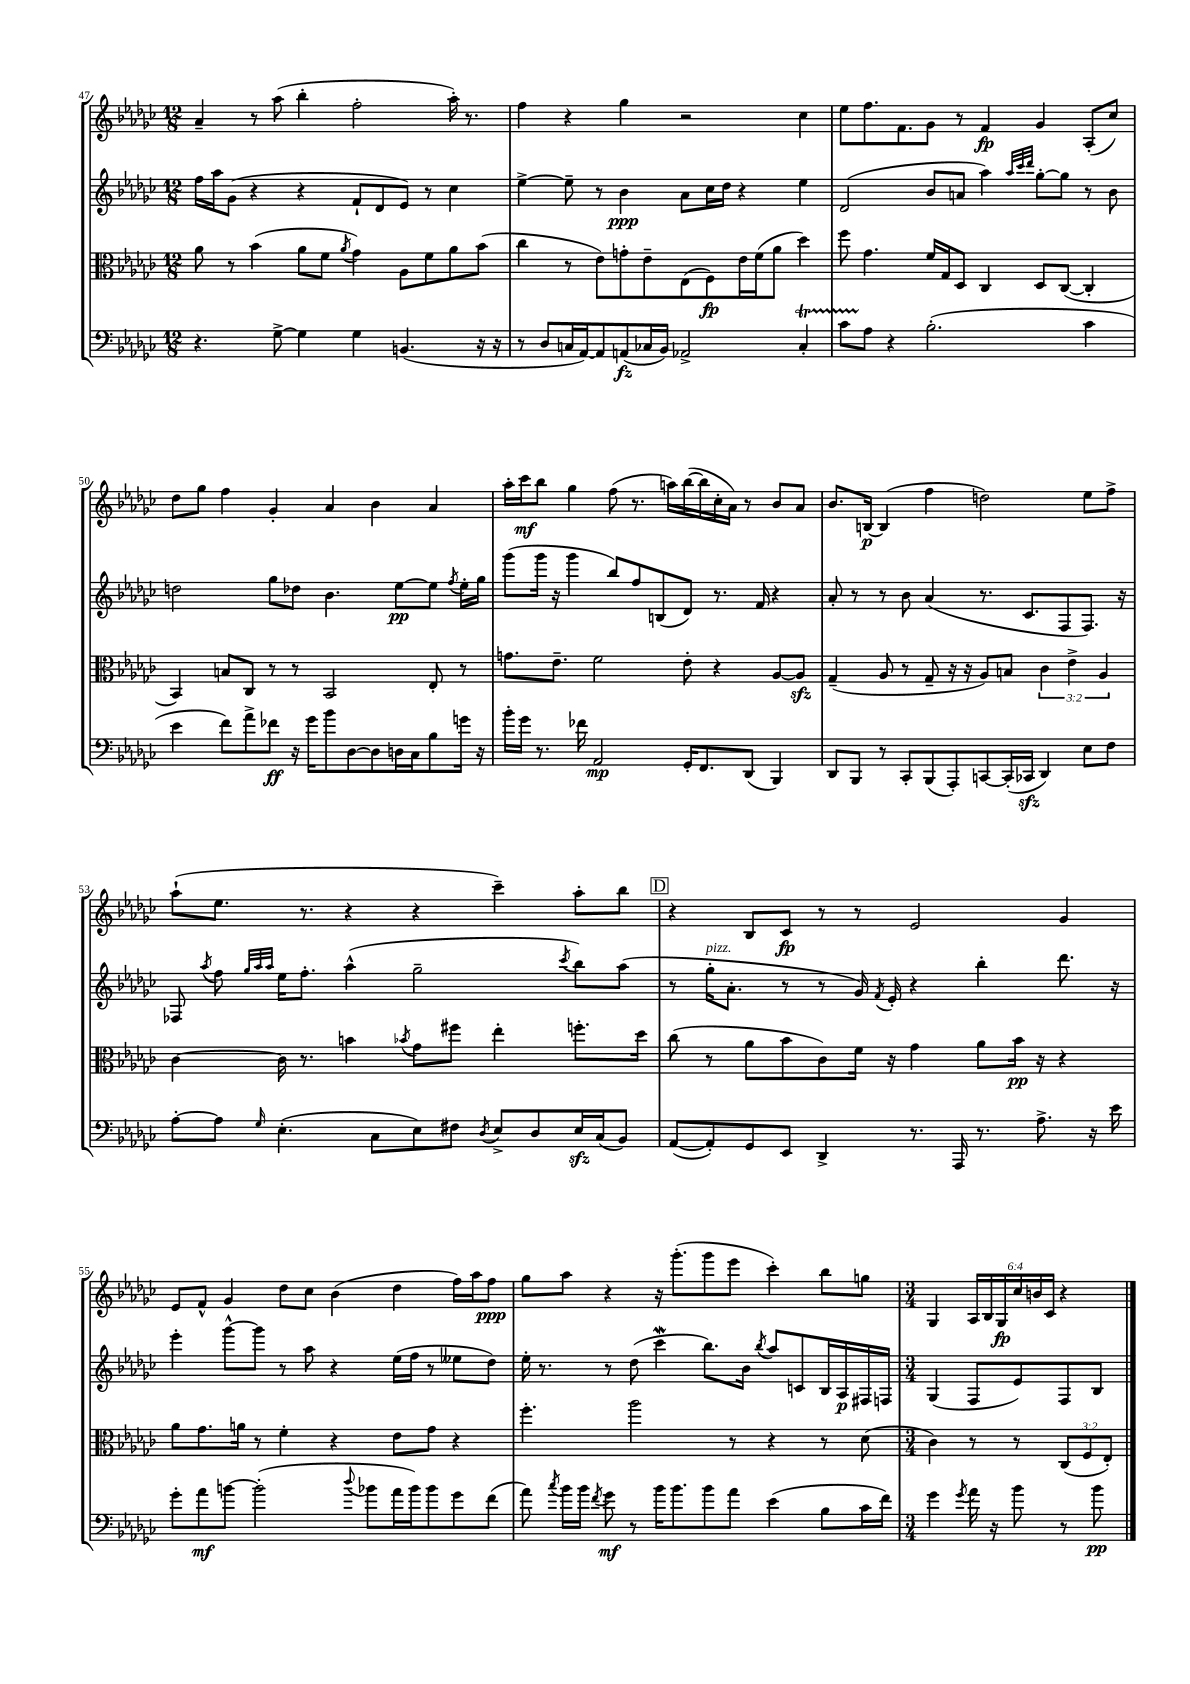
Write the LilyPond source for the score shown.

<<
\new StaffGroup <<
\new Staff = "s0" {
    \clef treble \key ges \major \numericTimeSignature \time 12/8 \override Staff.TupletNumber.text = #tuplet-number::calc-fraction-text
    \autoBeamOff aes'4-- r8 aes''8( bes''4-. f''2-. aes''16-.) r8. |
    f''4 r4 ges''4 r2 ces''4 |
    ees''8[ f''8. f'8. ges'8] r8 f'4\fp ges'4 aes8[-.( ces''8]) |
    des''8[ ges''8] f''4 ges'4-. aes'4 bes'4 aes'4 |
    aes''16[-. ces'''16\mf bes''8] ges''4 f''8( r8. a''16[) bes''16~( bes''16 ces''16-. aes'16]) r8 bes'8[ aes'8] |
    bes'8.[ b16]~\p b4( f''4 d''2) ees''8[ f''8]-> |
    aes''8[-!( ees''8.] r8. r4 r4 ces'''4--) aes''8[-. bes''8] |
    \mark \markup { \box "D" } r4 bes8[ ces'8]\fp r8 r8 ees'2 ges'4 |
    ees'8[ f'8]-^ ges'4 des''8[ ces''8] bes'4( des''4 f''16[) aes''16 f''8]\ppp |
    ges''8[ aes''8] r4 r16 ges'''8.[-.( ges'''8 ees'''8] ces'''4-.) bes''8[ g''8] |
    \numericTimeSignature \time 3/4 ges4 \tuplet 6/4 { aes16[ bes16 ges16\fp ces''16 b'16 ces'16] } r4 \bar "|." |
}
\new Staff = "s1" {
    \clef treble \key ges \major \numericTimeSignature \time 12/8
    \autoBeamOff f''16[ aes''16 ges'8]( r4 r4 f'8[-! des'8 ees'8]) r8 ces''4 |
    ees''4~-> ees''8-- r8 bes'4\ppp aes'8[ ces''16 des''16] r4 ees''4 |
    des'2( bes'8[ a'8] aes''4) \grace { aes''32[ ces'''32 des'''32] } ges''8[~-. ges''8] r8 bes'8 |
    d''2 ges''8[ des''8] bes'4. ees''8[~\pp ees''8] \acciaccatura { f''8 } ees''16[-. ges''16] |
    ges'''8[( ges'''16] r16 ges'''4 bes''8[) f''8 b8( des'8]) r8. f'16 r4 |
    aes'8-. r8 r8 bes'8 aes'4( r8. ces'8.[ f8 f8.]) r16 |
    fes8 \acciaccatura { aes''8 } f''8 \grace { ges''32[ aes''32 aes''32] } ees''16[ f''8.]-. aes''4-^( ges''2-- \acciaccatura { ces'''8 } bes''8[) aes''8]( |
    \mark \markup { \box "D" } r8 ges''16[-.^\markup { \italic "pizz." } aes'8.]-. r8 r8 ges'16) \acciaccatura { f'8 } ees'16-. r4 bes''4-. des'''8. r16 |
    ees'''4-. ges'''8[~-^ ges'''8] r8 aes''8 r4 ees''16[( f''16] r8 eeses''8[ des''8]) |
    ees''16-. r8. r8 des''8( ces'''4\mordent bes''8.[) bes'16] \acciaccatura { bes''8 } aes''8[ c'8 bes16 aes16\p fis16 f16] |
    \numericTimeSignature \time 3/4 ges4( f8[ ees'8) f8 bes8] \bar "|." |
}
\new Staff = "s2" {
    \clef alto \key ges \major \numericTimeSignature \time 12/8 \override Staff.TupletNumber.text = #tuplet-number::calc-fraction-text
    \autoBeamOff aes'8 r8 bes'4( aes'8[ f'8] \acciaccatura { aes'8 } ges'4) aes8[ f'8 aes'8 bes'8]( |
    ces''4 r8 ees'8[) g'8-. ees'8-- ees8( f8\fp) ees'16 f'16( aes'8] des''4) |
    f''8 ges'4. f'16[ ges16 des8] ces4 des8[ ces8]~( ces4-. |
    bes,4) b8[ ces8] r8 r8 bes,2 ees8-. r8 |
    g'8.[ ees'8.]-- f'2 ees'8-. r4 aes8[~ aes8]\sfz |
    ges4--( aes8 r8 ges8-- r16 r16 aes8[) b8] \tuplet 3/2 { ces'4 ees'4-> aes4 } |
    ces'4~ ces'16 r8. b'4 \acciaccatura { bes'8 } ges'8[ fis''8] ees''4-. f''8.[-. des''16] |
    \mark \markup { \box "D" } ces''8( r8 aes'8[ bes'8 ces'8) f'16] r16 ges'4 aes'8[ bes'16]\pp r16 r4 |
    aes'8[ ges'8. a'16] r8 f'4-. r4 ees'8[ ges'8] r4 |
    f''4.-. aes''2 r8 r4 r8 des'8( |
    \numericTimeSignature \time 3/4 ces'4) r8 r8 \tuplet 3/2 { ces8[( f8 ees8]-.) } \bar "|." |
}
\new Staff = "s3" {
    \clef bass \key ges \major \numericTimeSignature \time 12/8
    \autoBeamOff r4. ges8~-> ges4 ges4 b,4.( r16 r16 |
    r8 des8[ c16 aes,16~) aes,8 a,8\fz( ces16 bes,16]) aes,2-> ces4-.\startTrillSpan |
    ces'8[ aes8]\stopTrillSpan r4 bes2.-.( ces'4 |
    ees'4 f'8[) aes'8-> fes'8]\ff r16 ges'16[ bes'8 des8~ des8 d16 ces16 bes8 g'16] r16 |
    bes'16[-. ges'16] r8. fes'16 aes,2\mp ges,16[-. f,8. des,8]( bes,,4) |
    des,8[ bes,,8] r8 ces,8[-. bes,,8( aes,,8-.) c,8~ c,16-.( ces,16]\sfz des,4) ees8[ f8] |
    aes8[~-. aes8] \grace { ges16 } ees4.-.( ces8[ ees8) fis8] \acciaccatura { des8 } ees8[-> des8 ees16\sfz ces16( bes,8]) |
    \mark \markup { \box "D" } aes,8[~( aes,8-.) ges,8 ees,8] des,4-> r8. aes,,16 r8. aes8.-> r16 ees'16 |
    ges'8[-. aes'8\mf b'8]~ b'2-.( \appoggiatura { des''8 } bes'8[ aes'16 bes'16) bes'8 ges'8 f'8]( |
    aes'8) \acciaccatura { ces''8 } bes'16[ bes'16] \acciaccatura { f'8 } ges'8\mf r8 bes'16[ bes'8. bes'8 aes'8] ees'4( bes8[ ces'16 f'16]) |
    \numericTimeSignature \time 3/4 ges'4 \acciaccatura { ges'8 } aes'16 r16 bes'8 r8 bes'8\pp \bar "|." |
}
>>
>>
\layout { \context { \Score currentBarNumber = #47 } }
